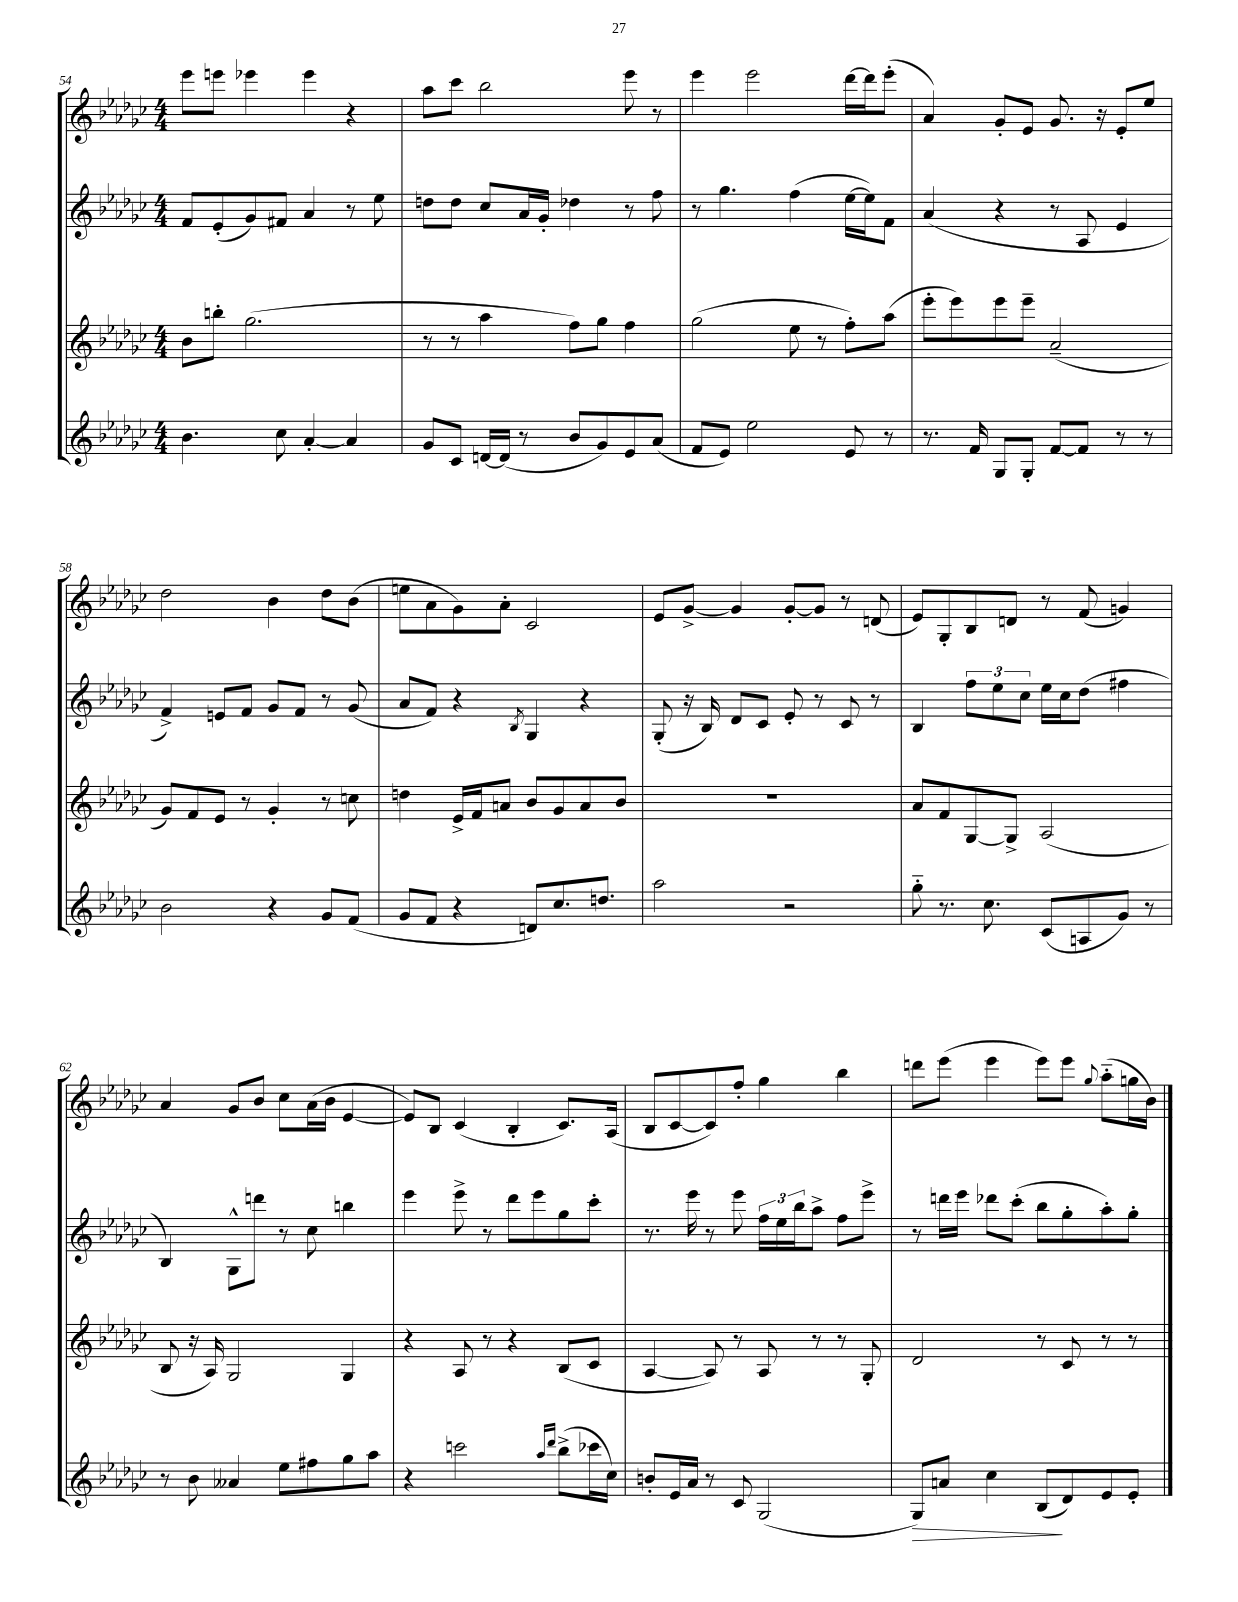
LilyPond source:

<<
\new StaffGroup <<
\new Staff = "s0" {
    \clef treble \key ges \major \numericTimeSignature \time 4/4
    ees'''8 e'''8 ees'''4 ees'''4 r4 |
    aes''8 ces'''8 bes''2 ees'''8 r8 |
    ees'''4 ees'''2 des'''16~ des'''16 ees'''8-.( |
    aes'4) ges'8-. ees'8 ges'8. r16 ees'8-. ees''8 |
    des''2 bes'4 des''8 bes'8( |
    e''8 aes'8 ges'8) aes'8-. ces'2 |
    ees'8 ges'8~-> ges'4 ges'8~-. ges'8 r8 d'8( |
    ees'8) ges8-. bes8 d'8 r8 f'8( g'4) |
    aes'4 ges'8 bes'8 ces''8 aes'16( bes'16 ees'4~ |
    ees'8) bes8 ces'4( bes4-. ces'8.) aes16( |
    bes8 ces'8~ ces'8) f''8-. ges''4 bes''4 |
    d'''8 ees'''8( ees'''4 ees'''8) ees'''8 \appoggiatura { ges''8 } aes''8-_( g''16 bes'16) \bar "|." |
}
\new Staff = "s1" {
    \clef treble \key ges \major \numericTimeSignature \time 4/4
    f'8 ees'8-.( ges'8) fis'8 aes'4 r8 ees''8 |
    d''8 d''8 ces''8 aes'16 ges'16-. des''4 r8 f''8 |
    r8 ges''4. f''4( ees''16~ ees''16) f'8 |
    aes'4( r4 r8 aes8 ees'4 |
    f'4->) e'8 f'8 ges'8 f'8 r8 ges'8( |
    aes'8 f'8) r4 \acciaccatura { bes8 } ges4 r4 |
    ges8-.( r16 bes16) des'8 ces'8 ees'8-. r8 ces'8 r8 |
    bes4 \tuplet 3/2 { f''8 ees''8 ces''8 } ees''16 ces''16 des''8( fis''4 |
    bes4) ges8-^ d'''8 r8 ces''8 b''4 |
    ees'''4 ees'''8-> r8 des'''8 ees'''8 ges''8 ces'''8-. |
    r8. ees'''16 r8 ees'''8 \tuplet 3/2 { f''16 ees''16 bes''16 } aes''8-> f''8 ees'''8-> |
    r8 d'''16 ees'''16 des'''8 ces'''8-.( bes''8 ges''8-. aes''8-.) ges''8-. \bar "|." |
}
\new Staff = "s2" {
    \clef treble \key ges \major \numericTimeSignature \time 4/4
    bes'8 b''8-. ges''2.( |
    r8 r8 aes''4 f''8) ges''8 f''4 |
    ges''2( ees''8 r8 f''8-.) aes''8( |
    ees'''8-. ees'''8) ees'''8 ees'''8-- aes'2--( |
    ges'8) f'8 ees'8 r8 ges'4-. r8 c''8 |
    d''4 ees'16-> f'16 a'8 bes'8 ges'8 a'8 bes'8 |
    R1 |
    aes'8 f'8 ges8~ ges8-> aes2( |
    bes8 r16 aes16) ges2 ges4 |
    r4 aes8 r8 r4 bes8( ces'8 |
    aes4~ aes8) r8 aes8 r8 r8 ges8-. |
    des'2 r8 ces'8 r8 r8 \bar "|." |
}
\new Staff = "s3" {
    \clef treble \key ges \major \numericTimeSignature \time 4/4
    bes'4. ces''8 aes'4~-. aes'4 |
    ges'8 ces'8 d'16~ d'16( r8 bes'8 ges'8) ees'8 aes'8( |
    f'8 ees'8) ees''2 ees'8 r8 |
    r8. f'16 ges8 ges8-. f'8~ f'8 r8 r8 |
    bes'2 r4 ges'8 f'8( |
    ges'8 f'8 r4 d'8) ces''8. d''8. |
    aes''2 r2 |
    ges''8-_ r8. ces''8. ces'8( a8 ges'8) r8 |
    r8 bes'8 aeses'4 ees''8 fis''8 ges''8 aes''8 |
    r4 c'''2 \grace { aes''16 des'''16 } bes''8->( ces'''16 ces''16) |
    b'8-. ees'16 aes'16 r8 ces'8 ges2( |
    ges8\>) a'8 ces''4 bes8\!( des'8) ees'8 ees'8-. \bar "|." |
}
>>
>>
\layout { \context { \Score currentBarNumber = #54 } }
